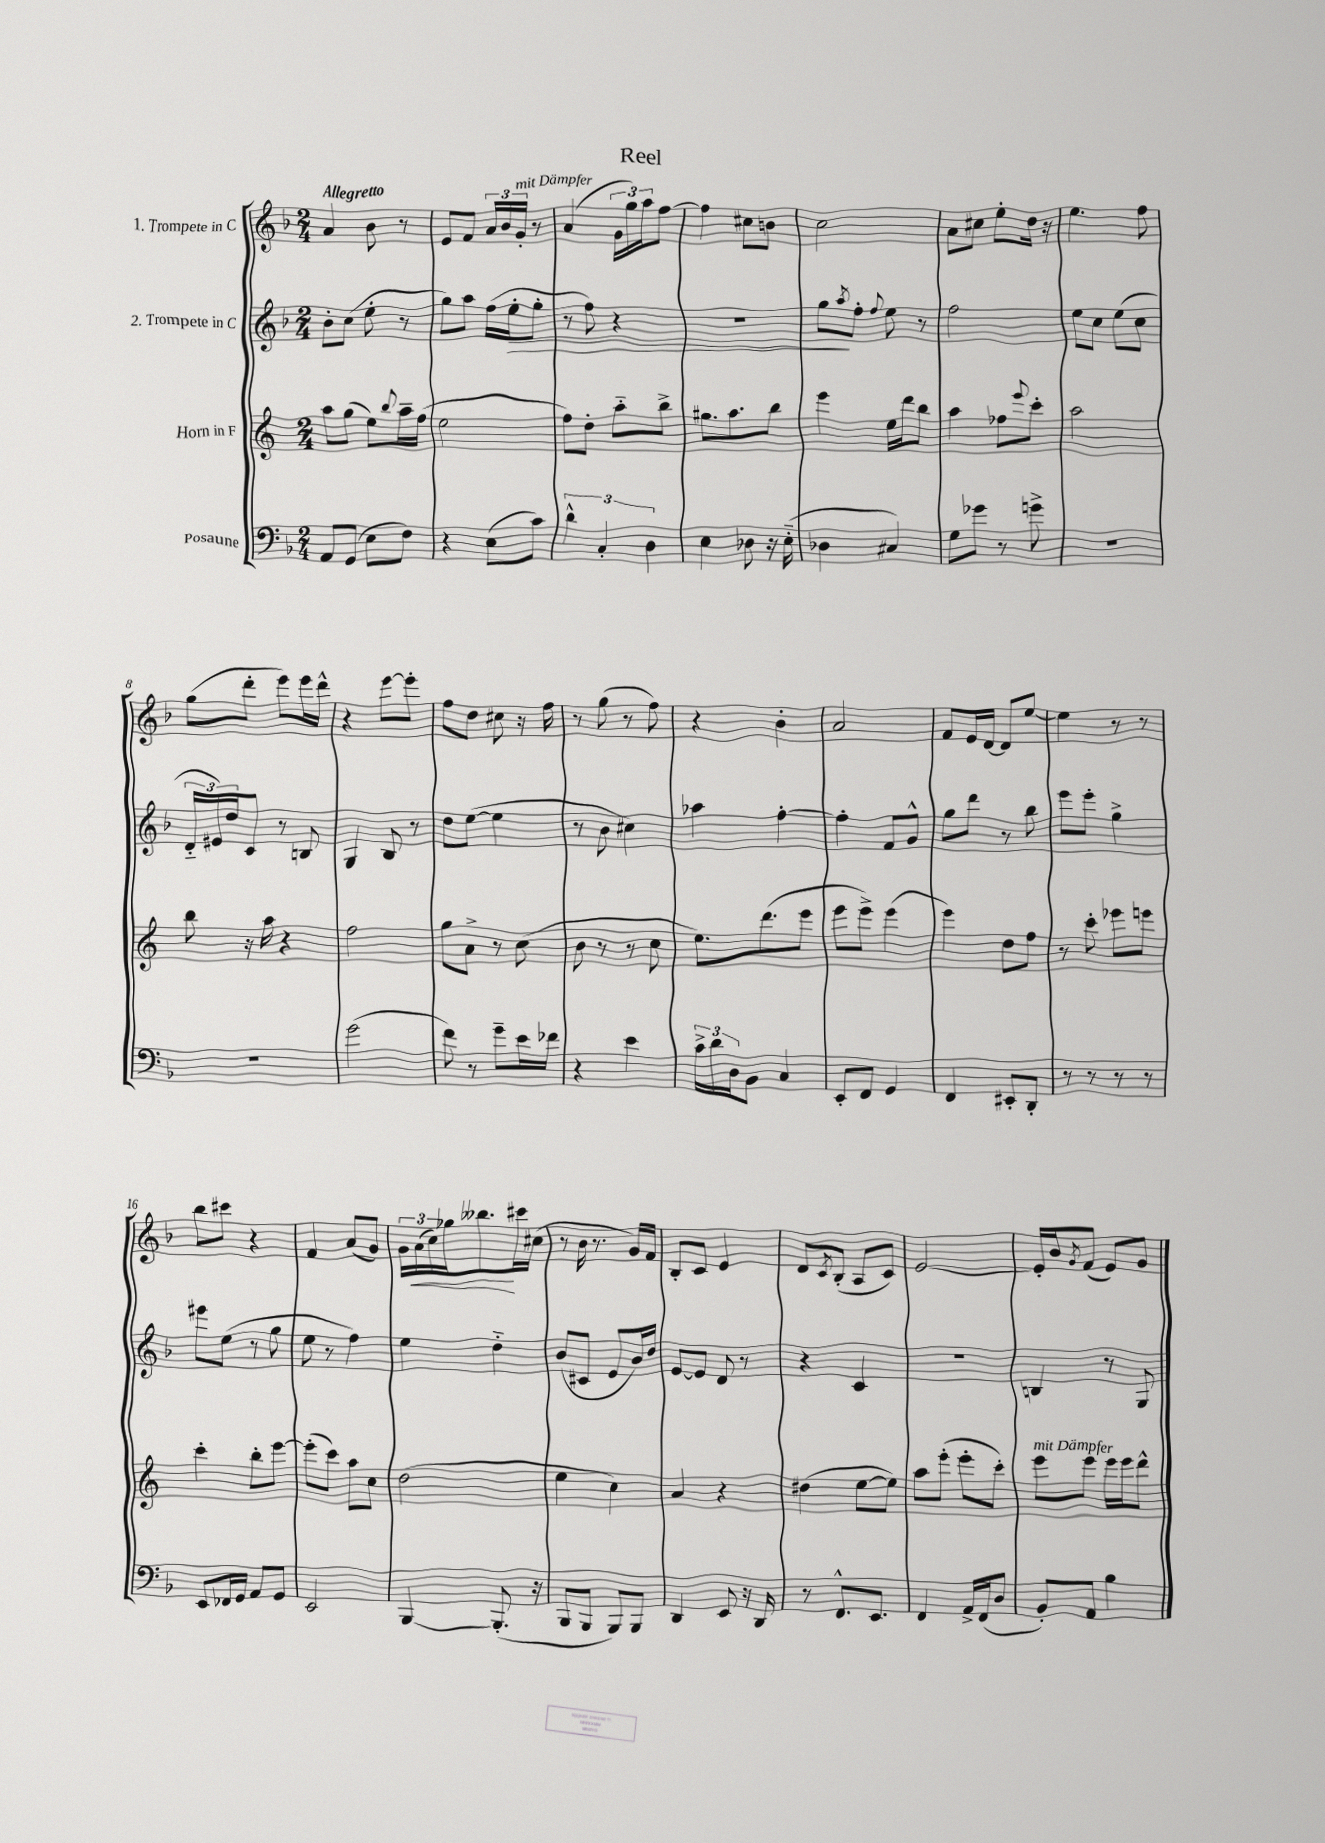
\header { title = "Reel" }
<<
\new StaffGroup <<
\new Staff = "s0" \with { instrumentName = "1. Trompete in C" } {
    \clef treble \key f \major \numericTimeSignature \time 2/4 \tempo "Allegretto"
    a'4 bes'8 r8 |
    e'8 f'8 \tuplet 3/2 { a'16 bes'16 g'16-.^\markup { \italic "mit Dämpfer" } } r8 |
    a'4( \tuplet 3/2 { g'16 g''16) a''16 } f''8~ |
    f''4 cis''8 b'8 |
    c''2 |
    a'8 cis''8 e''8-. d''16 r16 |
    e''4. f''8 |
    g''8( d'''8-. e'''8) e'''16 d'''16-^ |
    r4 e'''8~ e'''8-. |
    f''8 d''8 cis''8 r16 f''16 |
    r8 g''8( r8 f''8) |
    r4 bes'4-. |
    a'2 |
    f'8 e'16 d'16~ d'8 e''8~ |
    e''4 r8 r8 |
    bes''8 cis'''8 r4 |
    f'4 a'8( g'8) |
    \tuplet 3/2 { g'16 a'16\<( c''16) } ges''16 beses''8.\! cis'''16 cis''16( |
    r8 bes'16 r8. g'16) f'16 |
    bes8-. c'8 e'4 |
    d'8 \acciaccatura { c'8 } bes8-.( a8 c'8) |
    e'2~ |
    e'16-. bes'16 \acciaccatura { g'8 } f'8( e'8) g'8 \bar "|." |
}
\new Staff = "s1" \with { instrumentName = "2. Trompete in C" } {
    \clef treble \key f \major \numericTimeSignature \time 2/4
    bes'8-. c''8( e''8-. r8 |
    g''8) a''8 f''16( e''16-.\> g''8-. |
    r8 f''8) r4 |
    R2 |
    g''8\! \acciaccatura { a''8 } f''8-. \appoggiatura { f''8 } e''8 r8 |
    f''2 |
    e''8 c''8 e''8( c''8 |
    \tuplet 3/2 { d'16-_ eis'16) d''16 } c'8 r8 b8 |
    g4 bes8 r8 |
    d''8 e''8~( e''4 |
    r8 bes'8 cis''4) |
    aes''4 f''4~-. |
    f''4-. f'8 g'8-^ |
    g''8 d'''8 r8 bes''8 |
    e'''8 e'''8-. g''4-> |
    eis'''8 e''8( r8 g''8 |
    e''8 r8 f''4) |
    e''4 d''4-_ |
    bes'8( cis'8 e'8 bes'16) d''16 |
    e'8~ e'8 d'8 r8 |
    r4 c'4 |
    R2 |
    b4 r8 g8 \bar "|." |
}
\new Staff = "s2" \with { instrumentName = "Horn in F" } {
    \clef treble \key c \major \numericTimeSignature \time 2/4
    a''8 g''8( e''8) \appoggiatura { b''8 } a''16-- f''16( |
    e''2 |
    f''8) d''8-. a''8-_ b''8-> |
    gis''8. a''8. b''8 |
    e'''4 e''16 d'''16 b''8 |
    a''4 fes''8 \appoggiatura { e'''8 } c'''8-. |
    a''2 |
    b''8 r16 a''16 r4 |
    f''2 |
    g''8 a'8-> r8 c''8( |
    b'8 r8 r8 c''8 |
    e''8.) d'''8.( e'''8 |
    e'''8 e'''8->) e'''4( |
    e'''4) d''8 f''8 |
    r8 c'''8-. ees'''8 e'''8 |
    c'''4-. b''8-. e'''8~ |
    e'''8-.( c'''8) a''8 c''8 |
    d''2( |
    e''4 c''4) |
    a'4 r4 |
    dis''4( e''8~ e''8) |
    a''8 e'''8-.( e'''8-. c'''8-.) |
    e'''8^\markup { \italic "mit Dämpfer" } e'''8 e'''16 e'''16 d'''8-^ \bar "|." |
}
\new Staff = "s3" \with { instrumentName = "Posaune" } {
    \clef bass \key f \major \numericTimeSignature \time 2/4
    a,8 g,8( e8 f8) |
    r4 e8( c'8) |
    \tuplet 3/2 { d'4-^ c4-. d4 } |
    e4 des8 r16 e16-_( |
    des4 cis4) |
    g8 ges'8 r8 g'8-> |
    R2 |
    R2 |
    g'2( |
    f'8) r8 g'8-- e'16 fes'16 |
    r4 e'4 |
    \tuplet 3/2 { c'16-> d'16 d16 } bes,8 c4 |
    e,8-. f,8 g,4 |
    f,4 eis,8-. d,8-. |
    r8 r8 r8 r8 |
    e,8 fes,16 g,16 a,8 g,8 |
    e,2 |
    bes,,4~ bes,,8.-.( r16 |
    bes,,8 bes,,8 bes,,8) bes,,8 |
    d,4 e,8 r16 d,16 |
    r8 f,8.-^ e,8. |
    f,4 a,16-> f,16( d8 |
    bes,8-.) a,8 bes4 \bar "|." |
}
>>
>>
